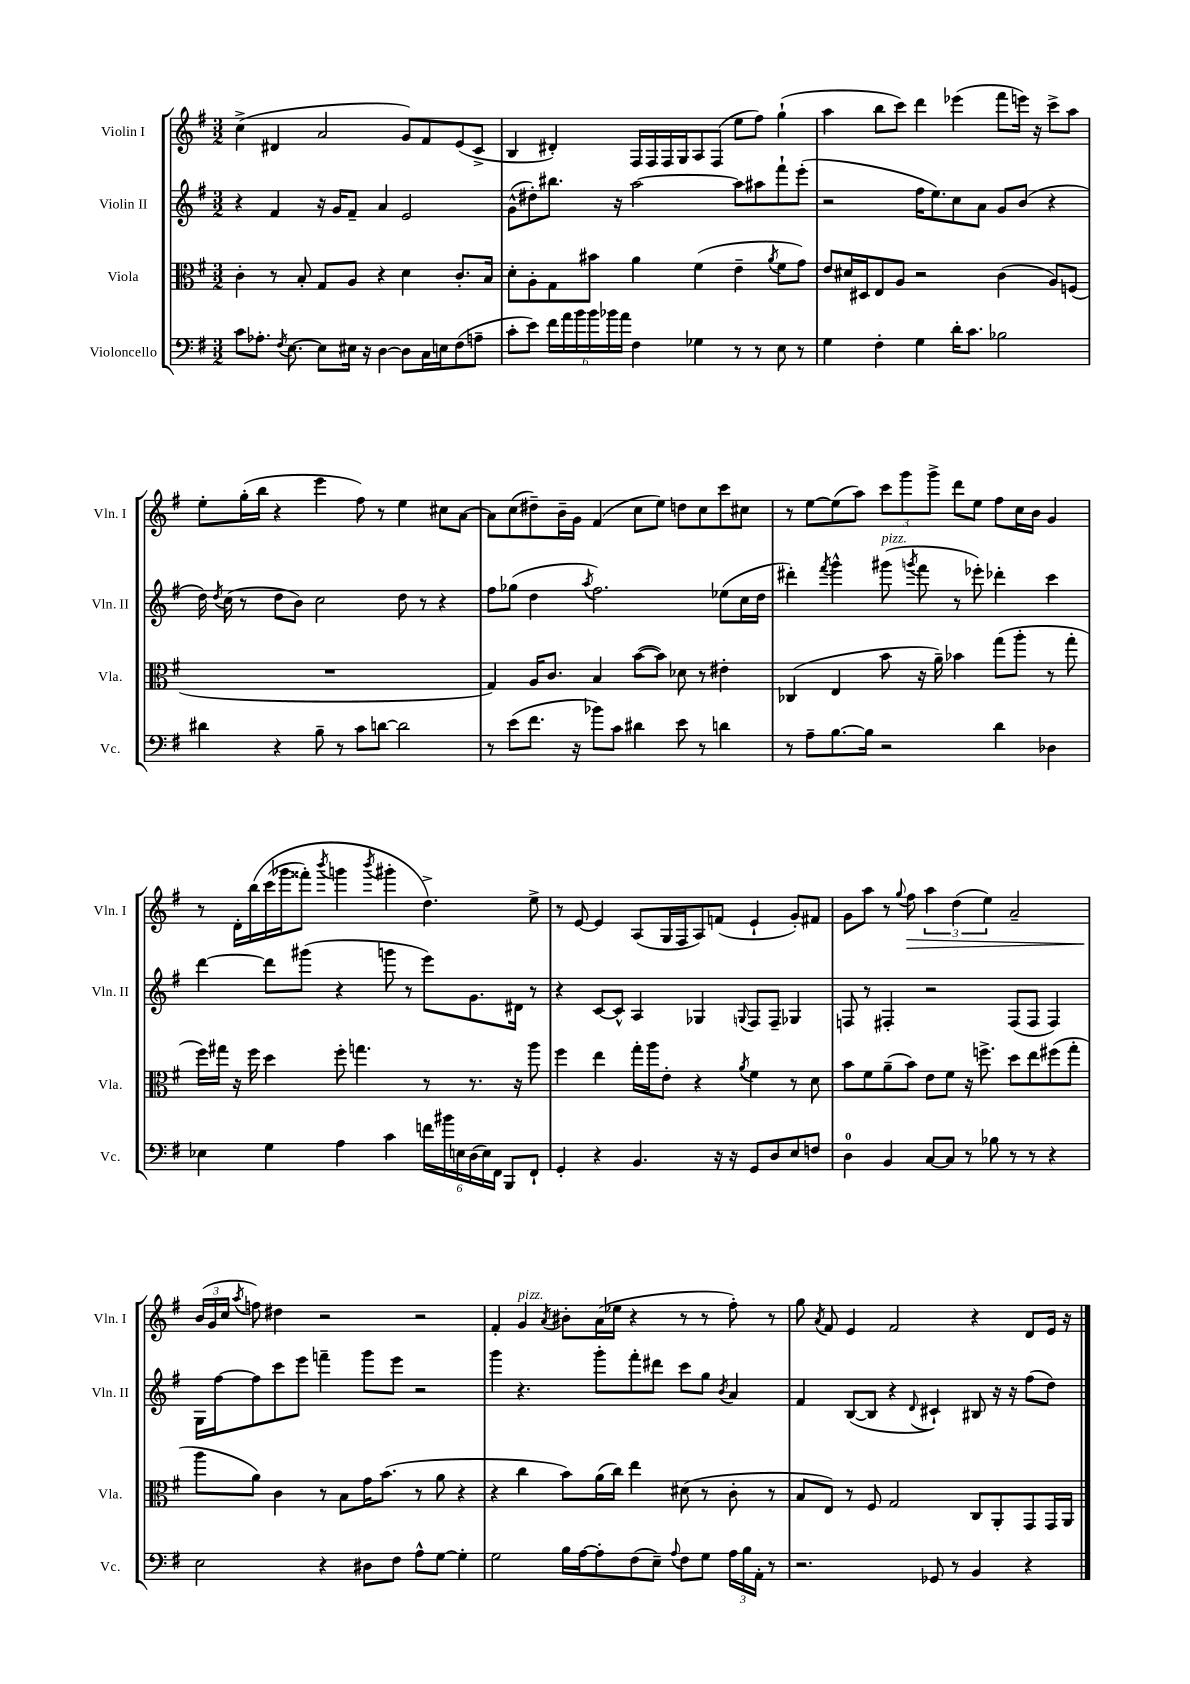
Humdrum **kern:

**kern	**kern	**kern	**kern
*staff4	*staff3	*staff2	*staff1
*clefF4	*clefC3	*clefG2	*clefG2
*k[f#]	*k[f#]	*k[f#]	*k[f#]
*M3/2	*M3/2	*M3/2	*M3/2
8c	4c'	4r	(4cc^
8.A-'	.	.	.
.	8r	4f#	4d#
8qF#	.	.	.
[8.E	.	.	.
.	8B'	.	.
8E]	8G	16r	2a
.	.	16g	.
16E#	8A	8f#~	.
16r	.	.	.
[4D	4r	4a	.
8D]	4d	2e	8g)
16C	.	.	8f#
16E	.	.	.
(8F#	8.c'	.	(8e
8A~	.	.	8c^
.	16B	.	.
=	=	=	=
8c'	8d'	(8g^^	4B
8e)	8A'	8dd#')	.
24f#	8G	8.bb#	4d#')
24a	.	.	.
24b	.	.	.
24b	8b#	.	.
24b-	.	.	.
.	.	16r	.
24a	.	.	.
4F#	4a	[2aa	16F#
.	.	.	16F#
.	.	.	16F#
.	.	.	16G
4G-	(4f#	.	8A
.	.	.	(8F#
8r	4e~	8aa]	8ee
8r	.	8aa#	8ff#)
.	8qa	.	.
8E	8f#	8fff#`	(4gg`
8r	8g)	(8eee'	.
=	=	=	=
4G	8e	2r	4aa
.	16d#	.	.
.	16D#	.	.
4F#'	8E	.	8bb
.	8A	.	8ccc)
4G	2r	16ff#	4ddd
.	.	8.ee)	.
16d'	.	8cc	(4eee-
8.c	.	.	.
.	.	8a	.
2B-	(4c	8g	8fff#
.	.	(8b	16eee)
.	.	.	16r
.	8A)	4r	8ccc^
.	(8F	.	8aa
=	=	=	=
4d#	1.r	16dd)	8ee'
.	.	8qdd	.
.	.	(16cc	.
.	.	8r	(16gg'
.	.	.	16bb
4r	.	8dd	4r
.	.	8b)	.
8B~	.	2cc	4eee
8r	.	.	.
8c	.	.	8ff#)
[8d	.	.	8r
2d]	.	8dd	4ee
.	.	8r	.
.	.	4r	8cc#
.	.	.	[8a
=	=	=	=
8r	4G)	8ff#	8a]
(8e	.	(8gg-	(8cc
8.f#	16A	4dd	8dd#~)
.	8.c	.	.
.	.	.	16b~
16r	.	.	16g
.	.	8qaa	.
8b-)	4B	2.ff#)	(4f#
8c	.	.	.
4d#	([8b	.	8cc
.	8b])	.	8ee)
8e	8d-	.	8dd
8r	8r	.	8cc
4d	4e#'	(8ee-	8ccc
.	.	16cc	8cc#
.	.	16dd	.
=	=	=	=
8r	(4C-	4ddd#')	8r
8A~	.	.	[8ee
.	.	8qfff#	.
[8.B	4E	4ggg^^	(8ee]
.	.	.	8aa)
16B]	.	.	.
2r	8b	(8ggg#	12ccc
.	.	.	12ggg
.	.	8qggg	.
.	16r	8fff#	.
.	.	.	12ggg^
.	16a~)	.	.
.	4b-	8r	8ddd
.	.	8eee-')	8ee
4d	(8gg	4ddd-'	8ff#
.	8aa'	.	16cc
.	.	.	16b
4D-	8r	4ccc	4g
.	8gg'	.	.
=	=	=	=
4E-	16ff#)	[4ddd	8r
.	16gg#	.	.
.	16r	.	16d'
.	16ff#	.	&(16bb
4G	4dd	8ddd]	(16ccc
.	.	.	16ggg-
.	.	(8ggg#	8fff##')
.	.	.	8qbbb
4A	8ff#'	4r	4ggg
.	4.gg	.	.
.	.	.	8qbbb
4c	.	8ggg	4ggg#'
.	.	8r	.
24f	8r	8eee)	4.dd^&)
24b#	.	.	.
24E	.	.	.
(24D	8.r	8.g	.
24E)	.	.	.
24FF#	.	.	.
8BBB	.	.	.
.	16r	16d#	.
8FF#`	8aa	8r	8ee^
=	=	=	=
4GG'	4ff#	4r	8r
.	.	.	[8e
4r	4ee	[8c	4e]
.	.	8c^^]	.
4.BB	16gg'	4A	(8A
.	16aa	.	.
.	8e'	.	16G
.	.	.	16F#
.	4r	4G-	8A)
16r	.	.	(8f
16r	.	.	.
.	8qa	8qqG	.
8GG	4f#	8F#	4e`
8D	.	8F#~	.
8E	8r	4G-	8g')
8F	8d	.	8f#
=	=	=	=
4D	8b	8F	8g
.	8f#	8r	8aa
4BB	(8a~	4F#'	8r
.	.	.	8qqgg
.	8b)	.	8ff#
[8C	8e	2r	6aa
8C]	8f#	.	.
.	.	.	(6dd
8r	16r	.	.
.	8.ff^	.	.
.	.	.	6ee)
8B-	.	.	.
8r	8dd	(8F#	2a~
8r	8ee	8F#	.
4r	(8ff#	4F#)	.
.	8gg'	.	.
=	=	=	=
2E	8aa	16G	(24b
.	.	.	24g
.	.	[16ff#	.
.	.	.	24cc
.	.	.	8qaa
.	8a)	8ff#]	8ff)
.	4c	8ccc	4dd#
.	.	8eee	.
4r	8r	4fff~	2r
.	8B	.	.
8D#	16g	8ggg	.
.	(8.b	.	.
8F#	.	8eee	.
8A^^	8r	2r	2r
[8G	8a	.	.
4G']	4r	.	.
=	=	=	=
2G	4r	4ggg	4f#'
.	4cc	4.r	4g
.	.	.	8qa
16B	8b)	.	8b#'
[16A	.	.	.
8A']	(16a	8ggg'	(16a
.	16cc)	.	16ee-
(8F#	4ee	8fff#'	4r
8E~)	.	8ddd#	.
8qqA	.	.	.
8F#	(8d#	8ccc	8r
8G	8r	8gg	8r
.	.	8qb	.
24A	8c'	4a	8ff#')
24B	.	.	.
24AA'	.	.	.
8r	8r	.	8r
=	=	=	=
2.r	8B	4f#	8gg
.	.	.	8qa
.	8E)	.	8f#
.	8r	([8B	4e
.	8F#	8B]	.
.	2G	4r	2f#
.	.	8qqd	.
8GG-	.	4c#`)	.
8r	.	.	.
4BB	8C	8B#	4r
.	8AA'	16r	.
.	.	16r	.
4r	8GG	(8ff#	8d
.	16GG	8dd)	16e
.	16AA	.	16r
==	==	==	==
*-	*-	*-	*-
